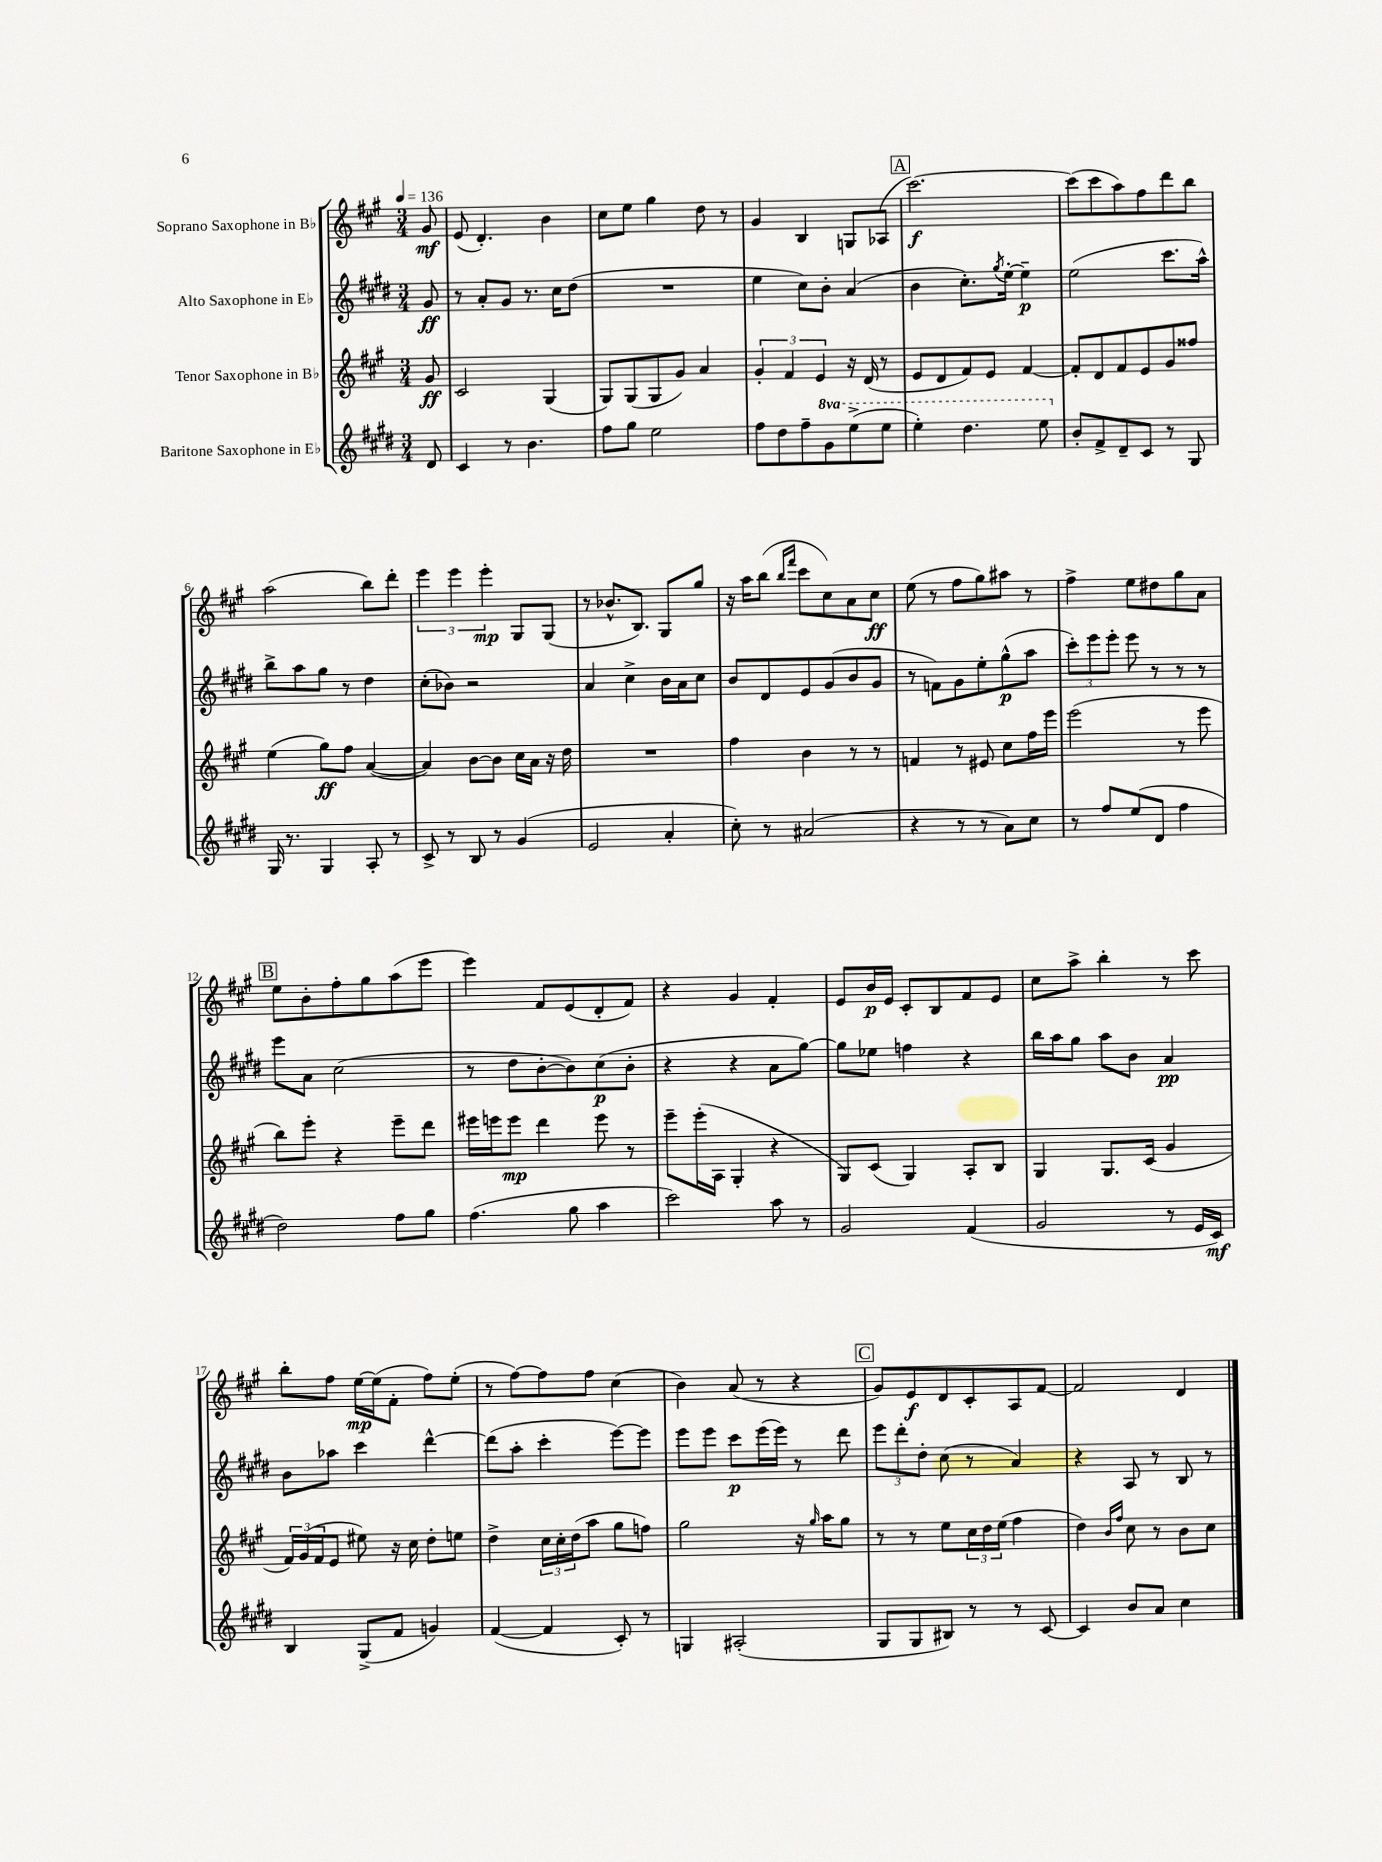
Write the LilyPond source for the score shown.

<<
\new StaffGroup <<
\new Staff = "s0" \with { instrumentName = "Soprano Saxophone in Bb" } {
    \clef treble \key a \major \numericTimeSignature \time 3/4 \partial 8 \tempo 4 = 136
    gis'8\mf |
    e'8( d'4.-.) b'4 |
    cis''8 e''8 gis''4 d''8 r8 |
    gis'4 b4 g8 aes8( |
    \mark \markup { \box "A" } cis'''2.~\f) |
    cis'''8( cis'''8 a''8) fis''8 d'''8 b''8 |
    a''2( b''8) d'''8-. |
    \tuplet 3/2 { e'''4 e'''4 e'''4-.\mp } gis8 gis8( |
    r8 bes'8.-^ b8.) gis8 gis''8 |
    r16 a''16 b''8( \grace { b''16 fis'''16 } cis'''8 cis''8) a'8 cis''8\ff |
    e''8( r8 fis''8 gis''8) ais''8 r8 |
    fis''4-> e''8 dis''8 gis''8 a'8 |
    \mark \markup { \box "B" } e''8 b'8-. fis''8-. gis''8 a''8( e'''8 |
    e'''4) fis'8 e'8( d'8-. fis'8) |
    r4 gis'4 fis'4-. |
    e'8 b'16\p e'16 cis'8-. b8 fis'8 e'8 |
    cis''8 a''8-> b''4-. r8 cis'''8 |
    b''8-. fis''8 e''16~\mp e''16( fis'8-. fis''8) e''8-.( |
    r8 fis''8~) fis''8 fis''8 cis''4( |
    b'4) a'8( r8 r4 |
    \mark \markup { \box "C" } gis'8) e'8\f d'8 cis'8-. a8 fis'8~ |
    fis'2 d'4 \bar "|." |
}
\new Staff = "s1" \with { instrumentName = "Alto Saxophone in Eb" } {
    \clef treble \key e \major \numericTimeSignature \time 3/4 \partial 8
    gis'8\ff |
    r8 a'8-. gis'8 r8. cis''16 dis''8( |
    R2. |
    e''4 cis''8) b'8-. a'4( |
    \mark \markup { \box "A" } b'4 cis''8.-.) \acciaccatura { gis''8 } e''16~-. e''4--\p |
    e''2( cis'''8. a''16-^) |
    b''8-> a''8 gis''8 r8 dis''4 |
    cis''8-.( bes'8) r2 |
    a'4 cis''4-> b'16 a'16 cis''8 |
    b'8 dis'8 e'8 gis'8( b'8 gis'8 |
    r8 f'8) gis'8 e''8-. gis''8-^\p( a''8 |
    \tuplet 3/2 { cis'''8-.) e'''8 e'''8-. } e'''8 r8 r8 r8 |
    \mark \markup { \box "B" } e'''8 a'8 cis''2( |
    r8 dis''8 b'8~-. b'8) cis''8\p( b'8-. |
    r4 r4 a'8 gis''8~) |
    gis''8 ees''8 f''4 r4 |
    b''16 a''16 gis''8 a''8 b'8 a'4\pp |
    b'8 aes''8 cis'''4 dis'''4~-^ |
    dis'''8( a''8-. cis'''4-. e'''8~) e'''8 |
    e'''8 e'''8 cis'''8\p e'''16( e'''16) r8 dis'''8 |
    \mark \markup { \box "C" } \tuplet 3/2 { e'''8 dis'''8-. dis''8-. } cis''8( r8 a'4) |
    r4 a8 r8 b8 r8 \bar "|." |
}
\new Staff = "s2" \with { instrumentName = "Tenor Saxophone in Bb" } {
    \clef treble \key a \major \numericTimeSignature \time 3/4 \partial 8
    gis'8\ff |
    cis'2 gis4( |
    gis8) gis8( gis8 gis'8) a'4 |
    \tuplet 3/2 { gis'4-. fis'4 e'4 } r16 d'16( r8 |
    \mark \markup { \box "A" } e'8 d'8 fis'8) e'8 fis'4~ |
    fis'8-. d'8 fis'8 e'8 gis'8 fisis''8 |
    e''4( gis''8\ff) fis''8 a'4~( |
    a'4) b'8~ b'8 cis''16 a'16 r16 d''16 |
    R2. |
    fis''4 b'4 r8 r8 |
    f'4 r8 eis'8 cis''8 fis''16 e'''16 |
    e'''2( r8 e'''8 |
    \mark \markup { \box "B" } b''8) e'''8-. r4 e'''8-- d'''8 |
    eis'''16 e'''16 e'''8\mp d'''4 e'''8 r8 |
    e'''8-- e'''16-.( a16 gis4-. r4 |
    gis8) cis'8( gis4) a8-. b8 |
    gis4 gis8. cis'16( gis'4 |
    \tuplet 3/2 { fis'16) gis'16( fis'16 } e'8 eis''8) r16 cis''16 d''8-. e''8 |
    d''4-> \tuplet 3/2 { cis''16 cis''16-. d''16( } a''8 gis''8 f''8) |
    gis''2 r16 \grace { gis''16 } a''16 gis''8 |
    \mark \markup { \box "C" } r8 r8 e''8 \tuplet 3/2 { cis''16 d''16 e''16( } fis''4 |
    d''4) \grace { b'16 fis''16 } cis''8 r8 b'8 cis''8 \bar "|." |
}
\new Staff = "s3" \with { instrumentName = "Baritone Saxophone in Eb" } {
    \clef treble \key e \major \numericTimeSignature \time 3/4 \set Staff.ottavationMarkups = #ottavation-simple-ordinals \partial 8
    dis'8 |
    cis'4 r8 b'4. |
    fis''8 gis''8 e''2 |
    fis''8 dis''8 fis''8-- \ottava #1 gis''8 e'''8->( e'''8 |
    \mark \markup { \box "A" } e'''4-.) dis'''4. e'''8 \ottava #0 |
    b'8-. fis'8-> dis'8-- cis'8 r8 gis8 |
    gis16 r8. gis4 a8-. r8 |
    cis'8-> r8 b8 r8 gis'4( |
    e'2 a'4-. |
    cis''8-.) r8 ais'2( |
    r4 r8 r8 a'8) cis''8 |
    r8 fis''8 e''8( dis'8 fis''4 |
    \mark \markup { \box "B" } dis''2) fis''8 gis''8 |
    fis''4.( gis''8 a''4 |
    cis'''2) a''8 r8 |
    gis'2 fis'4( |
    gis'2 r8 e'16 cis'16\mf) |
    b4 gis8->( fis'8 g'4) |
    fis'4~( fis'4 cis'8-.) r8 |
    g4 ais2-.( |
    \mark \markup { \box "C" } gis8 gis8 bis8) r8 r8 cis'8~ |
    cis'4 b'8 a'8 cis''4 \bar "|." |
}
>>
>>
